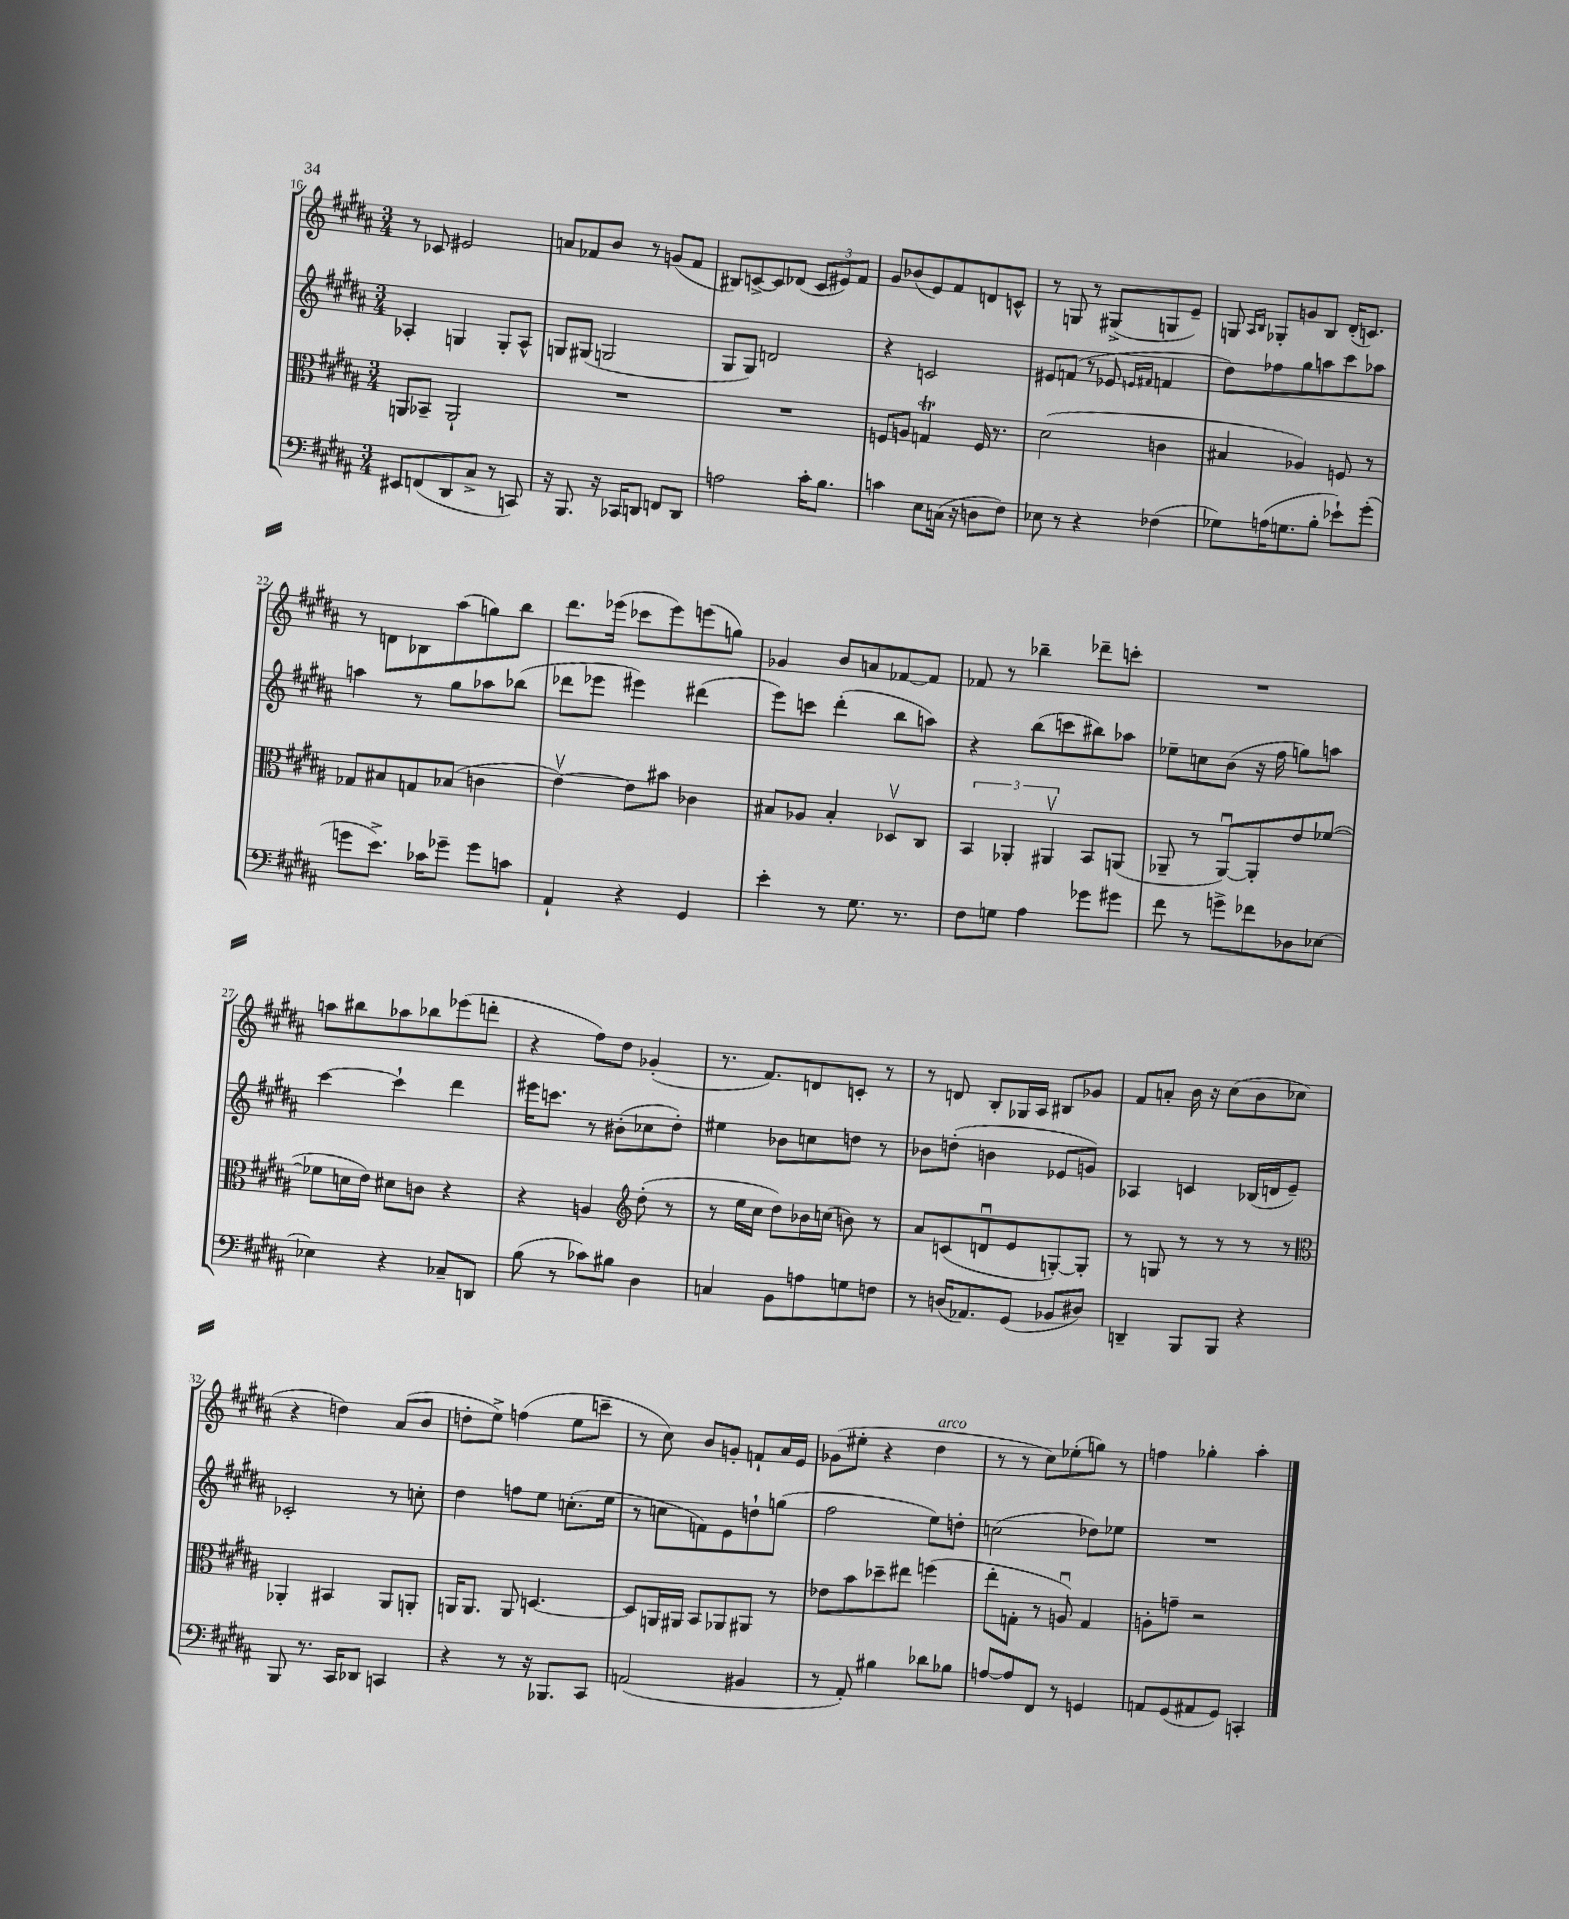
<<
\new StaffGroup <<
\new Staff = "s0" {
    \clef treble \key b \major \numericTimeSignature \time 3/4
    r8 ces'8 eis'2 |
    a'8 fes'8 b'8 r8 g'8( fes'8 |
    bis8) c'8~-> c'8 des'8( \tuplet 3/2 { c'8 eis'8) fis'8 } |
    gis'8 bes'8( e'8) fis'8 d'8 c'8-^ |
    r8 g8 r8 gis8->( g8 e'8--) |
    g8 \grace { ais16 b16 } ges8-. g'8 b8 dis'16-.( c'8.) |
    r8 d'8 bes8 ais''8( g''8) b''8 |
    dis'''8. ees'''16( ces'''8 ees'''8) e'''8( g''8) |
    ges'4 b'8 a'8 fes'8~ fes'8 |
    fes'8 r8 bes''4-- des'''8-- c'''8-. |
    R2. |
    a''8 bis''8 aes''8 bes''8 ees'''8( d'''8-. |
    r4 fis''8) dis''8 ges'4-.( |
    r8. fis'8.) d'8 c'8-. r8 |
    r8 d'8 b8-. ges16 ais16 bis8 ges'8 |
    fis'8 a'8-. b'16 r16 cis''8( b'8 ces''8 |
    r4 d''4) ais'8( b'8 |
    d''8-. e''8->) f''4( e''8 c'''8-- |
    r8 cis''8) b'8 g'8-. f'8-! ais'16 e'16 |
    ges'8( eis''8-. r4 dis''4^\markup { \italic "arco" } |
    r8 r8 cis''8) ees''8-.( g''8) r8 |
    f''4 ges''4-. ais''4-. \bar "|." |
}
\new Staff = "s1" {
    \clef treble \key b \major \numericTimeSignature \time 3/4
    aes4-. g4 g8-. aes8-^ |
    g8 gis8( g2 |
    gis8 gis8) d'2 |
    r4 c'2 |
    eis'8 f'8( r8 ees'8 \grace { e'16 fis'16 } f'4 |
    dis''8) fes''8 gis''8 a''8 cis'''8 aes''8 |
    a''4 r8 gis''8 aes''8 bes''8( |
    des'''8 ees'''8 eis'''4) dis'''4( |
    e'''8) c'''8 dis'''4-.( b''8 a''8) |
    r4 b''8( c'''8 bis''8) aes''8 |
    ees''8-- c''8 b'8( r16 fis''16 g''8) a''8 |
    cis'''4~ cis'''4-! dis'''4 |
    eis'''16 c'''8. r8 bis'8-.( ces''8 dis''8-.) |
    eis''4 bes'8 c''8 d''8 r8 |
    bes'8 d''8-.( b'4 ees'8 g'8) |
    aes4 c'4 bes16( d'16 e'8--) |
    ces'2-. r8 c''8-. |
    dis''4 f''8 e''8 c''8.-.( e''16 |
    r8 c''8 f'8) e'8 d''8-! g''8( |
    fis''2 e''8) d''8-. |
    c''2( des''8) ees''8 |
    R2. \bar "|." |
}
\new Staff = "s2" {
    \clef alto \key b \major \numericTimeSignature \time 3/4
    a,8 bes,8-- a,2-! |
    R2. |
    R2. |
    f8 a8 g4\trill f16 r8. |
    dis'2( c'4 |
    bis4 aes4) f8 r8 |
    ges8 bis8 g8 bes8( c'4 |
    e'4~\upbow) e'8 bis'8 ces'4 |
    bis8 aes8 bis4-. des8\upbow cis8 |
    \tuplet 3/2 { b,4 aes,4-. ais,4\upbow } b,8 a,8( |
    aes,8-- r8 aes,8~\downbow) aes,8-. e'8 fes'8~( |
    fes'8 d'16 e'16) dis'8 c'8 r4 |
    r4 a4 \clef treble dis''8-.( r8 |
    r8 e''16 cis''16 dis''8) bes'16 c''16( b'8) r8 |
    ais'8 c'8( d'8\downbow e'8 g8~-.) g8-. |
    r8 g8 r8 r8 r8 r8 |
    \clef alto aes,4-. bis,4 aes,8 a,8-. |
    a,16 a,8. a,8 d4.~ |
    d8 a,16 ais,16 b,8 aes,8 ais,8 r8 |
    ees'8 b'8 des''8-- eis''8 f''4( |
    e''8-. g8-. r8 a8\downbow) g4 |
    a8-. g'8-- r2 \bar "|." |
}
\new Staff = "s3" {
    \clef bass \key b \major \numericTimeSignature \time 3/4
    eis,8 f,8( dis,8 cis8-> r8 c,8) |
    r16 b,,8. r16 ces,16 d,8 f,8 d,8 |
    a2 cis'16-. b8. |
    c'4 e8 c16( r16 d8 fis8) |
    ees8 r8 r4 fes4( |
    ges8) a16( g8. b8-. ees'8-!) gis'8-.( |
    g'8 e'8.->) ces'16 ges'8-- ges'8 c'8 |
    ais,4-! r4 gis,4 |
    e'4-. r8 gis8. r8. |
    fis8 g8 ais4 ges'8 gis'8 |
    fis'8 r8 g'8-> fes'8 des8 ees8~ |
    ees4 r4 ces8-- d,8 |
    b8( r8 ces'8) bis8 dis4 |
    c4 b,8 a8 g8 f8 |
    r8 d16( aes,8.) gis,8( bes,8 dis8) |
    d,4-- b,,8 b,,8 r4 |
    b,,8 r8. cis,16 des,8 c,4 |
    r4 r8 r16 bes,,8. cis,8 |
    a,2( bis,4 |
    r8 ais,8-.) bis4 des'8 bes8 |
    a8~ a8 fis,8 r8 g,4 |
    a,8 gis,8( ais,8 gis,8) c,4-. \bar "|." |
}
>>
>>
\layout { \context { \Score currentBarNumber = #16 } }
